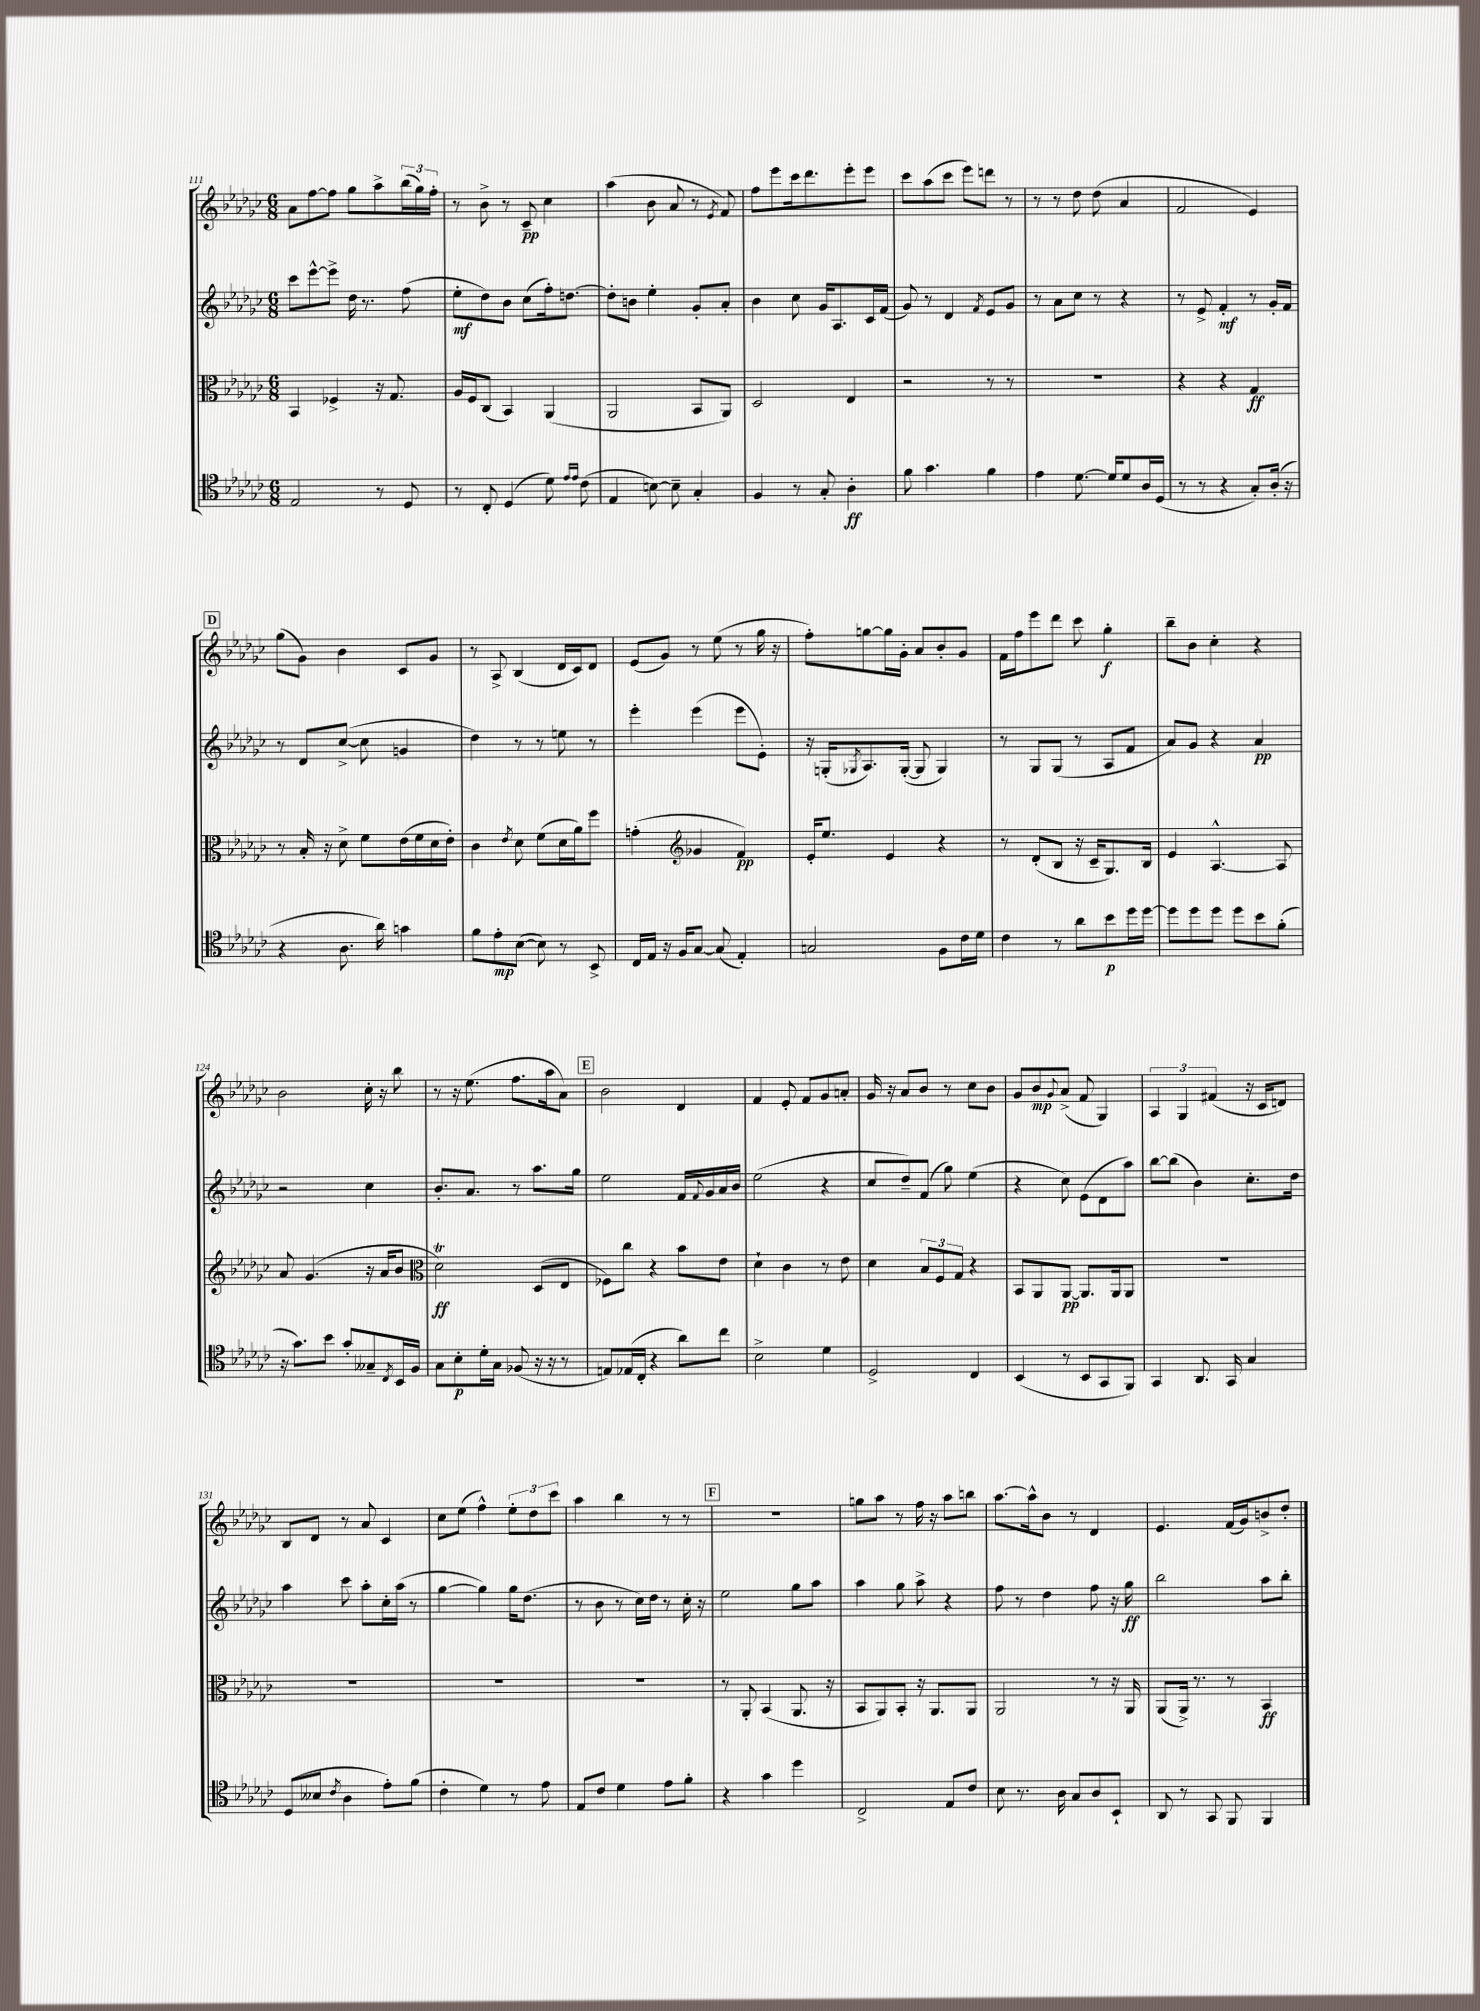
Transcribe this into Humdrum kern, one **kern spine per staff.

**kern	**kern	**kern	**kern
*staff4	*staff3	*staff2	*staff1
*clefC4	*clefC3	*clefG2	*clefG2
*k[b-e-a-d-g-c-]	*k[b-e-a-d-g-c-]	*k[b-e-a-d-g-c-]	*k[b-e-a-d-g-c-]
*M6/8	*M6/8	*M6/8	*M6/8
2E-	4BB-	8ccc-	8a-
.	.	[8eee-^^	[8ff
.	4F-^	8eee-^]	8ff]
.	.	16dd-	8gg-
.	.	8.r	.
8r	16r	.	8aa-^
.	8.G-	.	.
8D-	.	(8ff	(24bb-
.	.	.	24gg-)
.	.	.	24ff'
=	=	=	=
8r	16A-	8ee-'	8r
.	16F	.	.
8C-'	(8C-	8dd-)	8b-^
(4D-	4BB-)	8b-	8r
.	.	(8cc-	8c-~
8d-)	(4AA-	16ff')	4cc-
.	.	[8.dd	.
16qqe-	.	.	.
16qqe-	.	.	.
(8c-	.	.	.
=	=	=	=
4E-	2AA-	8dd']	(4aa-
.	.	8b	.
[8B)	.	4ee-'	8b-
8B~]	.	.	8a-
4G-'	8BB-	8g-'	8r
.	.	.	8qe-
.	8AA-)	8a-'	8f)
=	=	=	=
4F	2D-	4b-	8ff
.	.	.	8eee-
8r	.	8cc-	16ccc-
.	.	.	8.ddd-
8G-'	.	16g-	.
.	.	8.A-	.
4A-'	4E-	.	8eee-'
.	.	16c-	8eee-
.	.	(16f	.
=	=	=	=
8f	2r	8g-)	8ccc-
4.g-	.	8r	(8aa-
.	.	4d-	8ccc-
.	.	.	8eee-)
.	.	8qf	.
4f	8r	8e-	8ddd
.	8r	8g-	8r
=	=	=	=
4e-	2.r	8r	8r
.	.	8a-	8r
[8.d-	.	8cc-	8dd-
.	.	8r	(8dd-
16d-]	.	.	.
8d-	.	4r	4a-
16A-	.	.	.
(16D-	.	.	.
=	=	=	=
8r	4r	8r	2f
8r	.	8e-^	.
4r	4r	4f'	.
8G-')	4G-	8r	4e-)
(16A-'	.	16g-'	.
16r	.	16f	.
=	=	=	=
4r	8r	8r	(8gg-
.	16B-'	8d-	8g-)
.	16r	.	.
8.A-	8d-^	([8cc-^	4b-
.	8f	8cc-]	.
16a-)	.	.	.
4g	(16e-	4g	8c-
.	16f	.	.
.	16d-	.	8g-
.	16e-')	.	.
=	=	=	=
8f	4c-	4dd-)	8r
8e-'	.	.	8A-^
.	8qe-	.	.
([8B-	8d-	8r	(4B-
8B-])	(8f	8r	.
8r	16d-	8ee	16d-
.	16a-)	.	16c-)
8BB-^	8ff	8r	8d-
=	=	=	=
16C-	(4g'	4eee-'	(8e-
16E-	.	.	.
16r	.	.	8g-)
16F	.	.	.
*	*clefG2	*	*
[8G-	4g-	(4eee-	8r
(8G-]	.	.	(8ee-
4E-')	4f)	8eee-	8r
.	.	8e-')	16gg-
.	.	.	16r
=	=	=	=
2G	16e-'	16r	8ff')
.	8.ee-	(16G'	.
.	.	8qG-	.
.	.	8.A-)	[8gg
.	4e-	.	16gg]
.	.	([16G-'	16g-'
.	.	8G-]	8a-
8F	4r	4G-)	8b-'
16c-	.	.	8g-
16d-	.	.	.
=	=	=	=
4c-	8r	8r	16f
.	.	.	16ff
.	(8d-'	8G-	8eee-
8r	8B-	(8G-	8ddd-
8a-	16r	8r	8ccc-
.	16c-~	.	.
8b-	8.G-)	8A-	4gg-'
16dd-	.	8f	.
[16dd-	16B-	.	.
=	=	=	=
8dd-]	4e-	8a-)	8bb-~
8dd-	.	8g-	8b-
8dd-	[4.A-^^	4r	4cc-'
8dd-	.	.	.
8b-	.	4a-	4r
(8f'	8A-]	.	.
=	=	=	=
16r	8a-	2r	2b-
8.g-)	.	.	.
.	(4.g-	.	.
8b-	.	.	.
8g-'	.	.	.
8G--~	16r	4cc-	16cc-'
.	16a-	.	16r
8qC-	.	.	.
16BB-	8b-	.	8bb-
16F	.	.	.
=	=	=	=
*	*clefC3	*	*
8G-	2d-)	8.b-'	8r
8B-'	.	.	16r
.	.	8.a-	(8.ee-
16d-'	.	.	.
16G-	.	.	.
(8F-	.	8r	8.ff
16r	(8D-	8.aa-	.
16r	.	.	16aa-
8r	8E-	.	8a-)
.	.	16gg-	.
=	=	=	=
8E)	8F-)	2ee-	2b-
(16E-	8cc-	.	.
16C-'	.	.	.
4r	4r	.	.
8a-)	8b-	16f	4d-
.	.	8qqf	.
.	.	16g-	.
8cc-	8e-	16a-	.
.	.	16b-	.
=	=	=	=
2B-^	4d-`	(2ee-	4f
.	4c-	.	8e-'
.	.	.	8f
4d-	8r	4r	8g-
.	8e-	.	8a'
=	=	=	=
2D-^	4d-	8cc-	16g-
.	.	.	16r
.	.	8dd-~)	8a-
.	12B-	(8f	8b-
.	12F	.	.
.	.	8gg-)	8r
.	12G-	.	.
4C-	4r	(4ee-	8cc-
.	.	.	8b-
=	=	=	=
(4BB-	8BB-	4r	8g-
.	8AA-	.	8b-
.	.	.	8qqg-
8r	[8AA-	8cc-)	(8a-^
8BB-	8.AA-]	(8e-	8f
8GG-	.	8d-	4G-)
.	16AA-	.	.
8FF)	8AA-	8aa-)	.
=	=	=	=
4GG-	2.r	[8bb-	6A-
.	.	(8bb-]	.
.	.	.	6G-
8.AA-	.	4b-)	.
.	.	.	(6f#
16GG-	.	.	.
4G-	.	8.cc-'	16r
.	.	.	16c-
.	.	.	8d)
.	.	16dd-	.
=	=	=	=
(8D-	2.r	4aa-	8B-
8B--	.	.	8d-
8qc-	.	.	.
4A-	.	8ccc-	8r
.	.	8aa-'	8a-
8e-')	.	16cc-'	4c-
.	.	(16aa-	.
(8f	.	8r	.
=	=	=	=
4c-'	2.r	[4gg-	8cc-
.	.	.	(8ee-
4d-)	.	4gg-])	4ff^^)
8r	.	16gg-	12ee-'
.	.	(8.dd-	.
.	.	.	12dd-
8e-	.	.	.
.	.	.	12ccc-
=	=	=	=
8E-	2.r	8r	4aa-
8c-	.	8b-	.
4d-	.	8r	4bb-
.	.	16cc-)	.
.	.	16dd-	.
8e-	.	8r	8r
8f'	.	16cc-'	8r
.	.	16r	.
=	=	=	=
4r	8r	2ee-	2.r
.	8AA-'	.	.
4g-	(4BB-	.	.
4dd-	8.AA-	8gg-	.
.	.	8aa-	.
.	16r	.	.
=	=	=	=
2C-^	8BB-	4aa-	8gg
.	8AA-)	.	8aa-
.	8BB-'	8gg-	8r
.	16r	8aa-^	16ff
.	8.AA-	.	16r
8E-	.	4r	8aa-
8c-	8AA-	.	8bb
=	=	=	=
8B-	2AA-	8ff	[8.aa-
8.r	.	8r	.
.	.	.	16aa-^^]
.	.	4dd-	8b-
16A-	.	.	.
8G-	.	.	8r
8A-	8r	8ff	4d-
8BB-`	16r	16r	.
.	16AA-	16gg-	.
=	=	=	=
8AA-	(8AA-	2bb-	4.e-
8r	16AA-^)	.	.
.	8.r	.	.
8GG-	.	.	.
8FF	8r	.	(16f
.	.	.	16g-)
4FF	4BB-	8aa-	8b^
.	.	8bb-'	8dd-'
==	==	==	==
*-	*-	*-	*-
